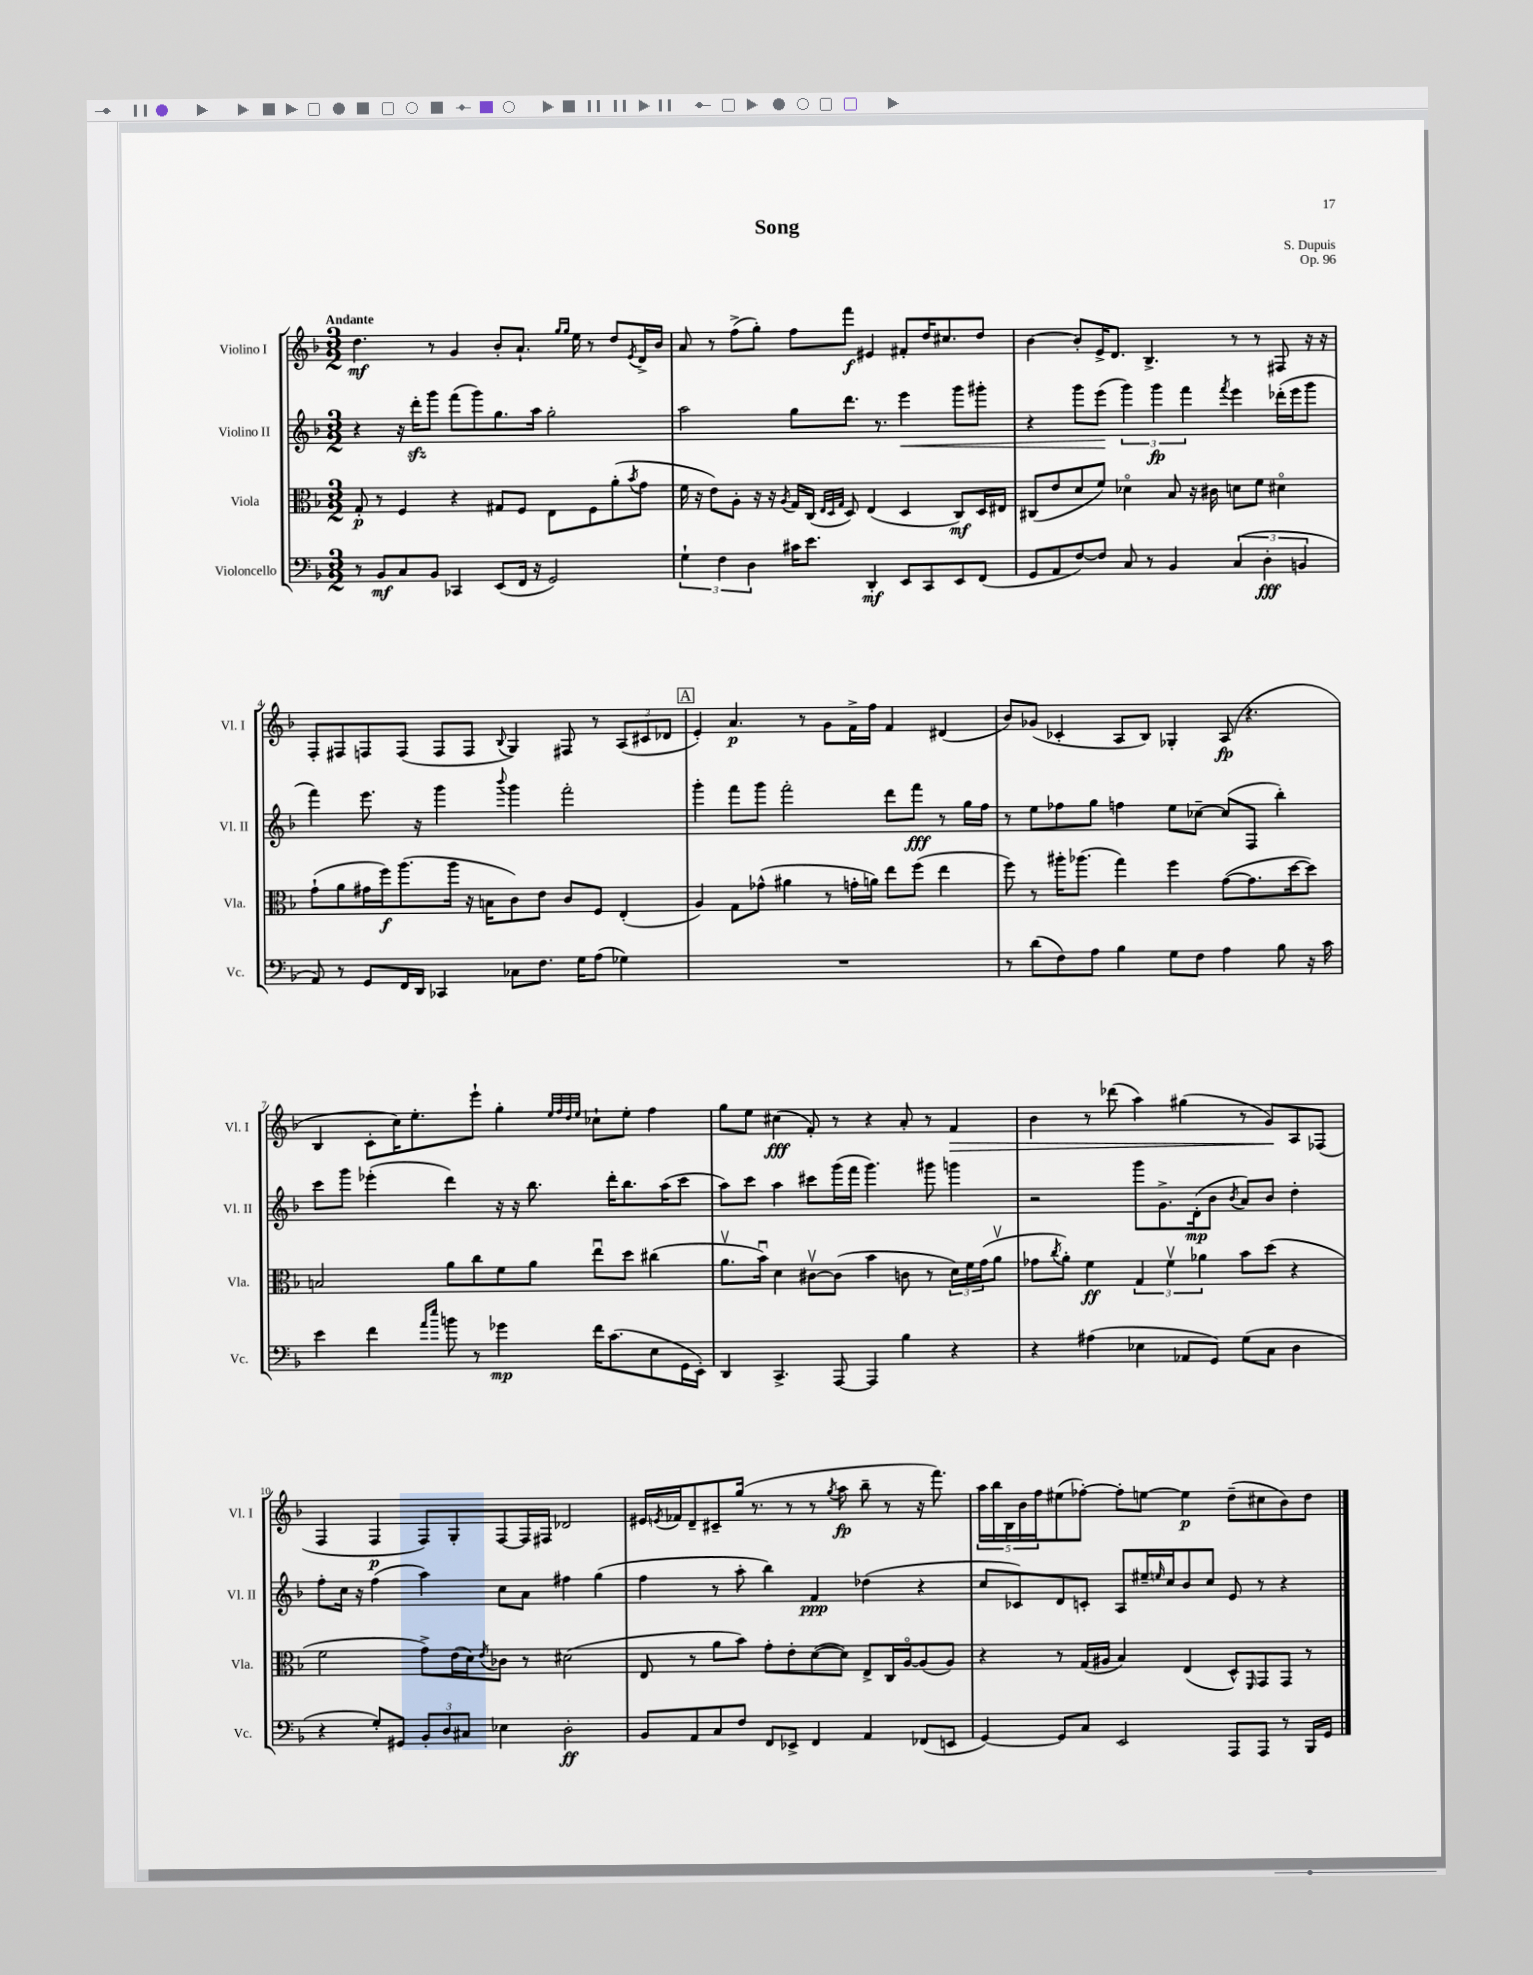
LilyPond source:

\header { title = "Song" composer = "S. Dupuis" opus = "Op. 96" }
<<
\new StaffGroup <<
\new Staff = "s0" \with { instrumentName = "Violino I" shortInstrumentName = "Vl. I" } {
    \clef treble \key f \major \numericTimeSignature \time 3/2 \tempo "Andante"
    d''4.\mf r8 g'4 bes'8-. a'8.-! \grace { g''16 g''16 } e''16 r8 d''8 \acciaccatura { e'8 } d'16-> bes'16 |
    a'8 r8 f''8->( g''8-.) f''8 f'''8\f eis'4 fis'8-. d''16 cis''8. d''8 |
    bes'4~ bes'8-. e'16-> d'8. bes4.-> r8 r8 fis8 r16 r16 |
    f8-. fis8 f8 f8( f8 f8 \appoggiatura { bes8 } g4) fis8 r8 \tuplet 3/2 { a8( cis'8 des'8 } |
    \mark \markup { \box "A" } e'4-.) a'4.\p r8 g'8 f'16-> f''16 f'4 dis'4( |
    bes'8) ges'8( ces'4-. a8 bes8) ges4-. a8\fp( r4. |
    bes4 c'8-. c''16) e''8.-. e'''8-! g''4-. \grace { e''32 f''32 d''32 e''32 } ces''8-! e''8-. f''4 |
    g''8 e''8 cis''4\fff( f'8-.) r8 r4 a'8-. r8 f'4\> |
    bes'4 r8 des'''8( a''4) gis''4( r8 g'8\!) a8 fes8( |
    f4 f4\p f8) g8-. f8~ f16 fis16 des'2 |
    eis'16 \acciaccatura { e'8 } fes'16 d'8-- cis'8-- g''16( r8. r8 r8 \acciaccatura { g''8 } a''8\fp bes''8-- r8 r16 f'''8.) |
    \tuplet 5/4 { a''16 bes''16 bes16 bes'16 f''16 } eis''8( fes''8~-.) fes''8-. e''8~ e''4\p d''8--( cis''8 bes'8) d''8 \bar "|." |
}
\new Staff = "s1" \with { instrumentName = "Violino II" shortInstrumentName = "Vl. II" } {
    \clef treble \key f \major \numericTimeSignature \time 3/2
    r4 r16 d'''16-.\sfz g'''8 f'''8( g'''8) g''8. a''16 g''2-. |
    a''2 g''8 d'''8. r8. e'''4\< g'''8 gis'''8-. |
    r4 g'''8 e'''8\!( \tuplet 3/2 { g'''4) g'''4\fp f'''4 } \acciaccatura { f'''8 } e'''4 des'''16-.( e'''16 g'''8 |
    f'''4) e'''8. r16 g'''4 \appoggiatura { bes'''8 } g'''4 f'''2-. |
    \mark \markup { \box "A" } g'''4-. f'''8 g'''8 f'''2-. d'''8 f'''8\fff r8 g''16 f''16 |
    r8 e''8 fes''8 g''8 f''4 e''8 ces''8~-- ces''8( f8 bes''4-.) |
    c'''8 g'''8 ees'''4-.( d'''4) r16 r16 bes''8. d'''16-. bes''8. a''16( c'''8 |
    a''8) c'''8 a''4 cis'''8 g'''16( f'''16 g'''4.) gis'''8 g'''4 |
    r2 g'''8 g'8.-> d'16-.\mp( bes'8 \acciaccatura { bes'8 } a'8) bes'8 d''4-. |
    f''8-. c''16 r16 f''4( a''4) c''8 a'8 fis''4 g''4( |
    f''4 r8 a''8-. bes''4) f'4\ppp des''4( r4 |
    c''8 ces'8) d'8 c'8-. a8 eis''16-- \grace { e''16 } c''16 bes'8 c''8 e'8 r8 r4 \bar "|." |
}
\new Staff = "s2" \with { instrumentName = "Viola" shortInstrumentName = "Vla." } {
    \clef alto \key f \major \numericTimeSignature \time 3/2
    g8-.\p r8 f4 r4 gis8 f8 e8 f8 a'8-.( \acciaccatura { bes'8 } g'8 |
    f'16 r16 e'8) a8-. r16 r16 \acciaccatura { a8 } g16 c16( \grace { e32 d32 g32 } d8) e4( d4 c8\mf) d16 eis16 |
    cis8( e'8 d'8 f'8) des'4\flageolet bes8 r16 cis'16 d'8 f'8 dis'4\flageolet |
    g'8-!( a'8 gis'16 f''16\f) a''8.( a''16 r16 b16 c'8) e'8 c'8 f8 e4-.( |
    \mark \markup { \box "A" } a4) g8 ges'8-^( ais'4 r8 g'16-. a'16) e''8 f''8( e''4 |
    f''8) r8 ais''16-. aes''8.( g''4) f''4 g'8~( g'8. d''16~ d''8) |
    b2 a'8 c''8 f'8 a'8 e''8\downbow d''8 cis''4( |
    a'8.\upbow bes'16\downbow) d'4 cis'8~\upbow cis'8( bes'4 c'8 r8 \tuplet 3/2 { d'16) f'16 g'16( } a'8\upbow |
    ges'8 \acciaccatura { c''8 } a'8-.) f'4\ff \tuplet 3/2 { g4 f'4\upbow aes'4 } bes'8 d''8( r4 |
    f'2 g'8->) e'16( d'16) \acciaccatura { e'8 } ces'8 r8 dis'2( |
    e8 r8 a'8 bes'8) g'8-. e'8-. d'8~( d'8) e8-> c16 a16~\flageolet a8( a8) |
    r4 r8 g16( ais16 bes4) e4( d8-^) \grace { f,16 } g,8 g,8 r8 \bar "|." |
}
\new Staff = "s3" \with { instrumentName = "Violoncello" shortInstrumentName = "Vc." } {
    \clef bass \key f \major \numericTimeSignature \time 3/2
    r8 bes,8\mf c8 bes,8 ces,4 e,8( f,16 r16 g,2) |
    \tuplet 3/2 { g4-! f4 d4 } cis'16 e'8. d,4-.\mf e,8 c,8 e,8 f,8( |
    g,8 a,8 f8~) f8 c8 r8 bes,4 \tuplet 3/2 { c4( d4-.\fff b,4 } |
    a,8) r8 g,8 f,16 d,16 ces,4 ces8 f8. g16 a8( ges4) |
    \mark \markup { \box "A" } R1. |
    r8 d'8( f8) a8 bes4 g8 f8 a4 bes8 r16 c'16 |
    e'4 f'4 \grace { a'16 e''16 } b'8 r8 ges'4\mp f'16 c'8.( e8 g,16 e,16-.) |
    d,4 c,4.-> a,,8~ a,,4 bes4 r4 |
    r4 ais4( ees4 aes,8 g,8) g8( c8 d4 |
    r4 g8-.) gis,8 \tuplet 3/2 { bes,8-. d8 cis8 } ees4 d2-.\ff |
    bes,8 a,8 c8 f8 f,8 ees,8-> f,4 a,4 fes,8( e,8 |
    g,4~) g,8 c8 e,2 a,,8 a,,8 r8 bes,,16 g,16 \bar "|." |
}
>>
>>
